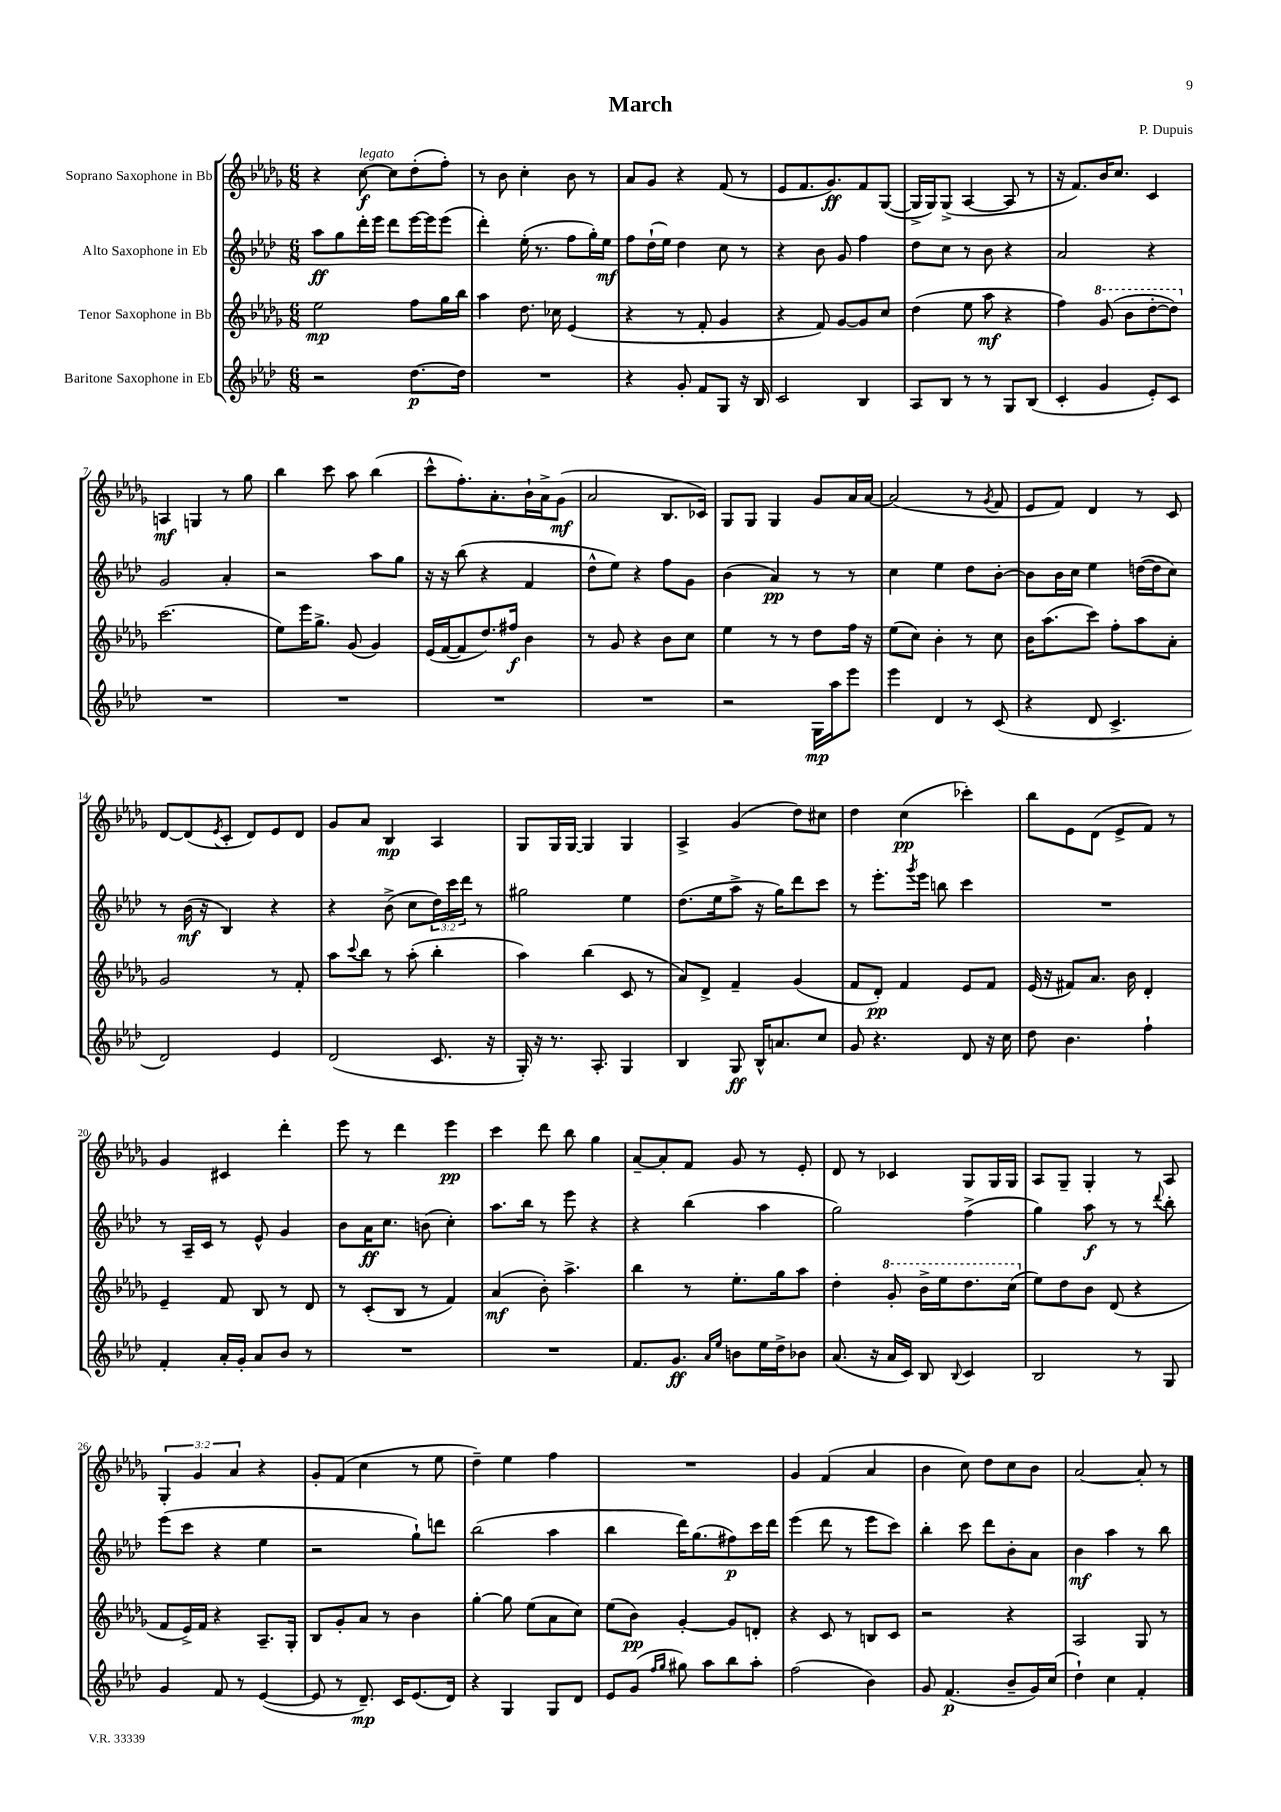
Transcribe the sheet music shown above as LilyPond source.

\header { title = "March" composer = "P. Dupuis" }
<<
\new StaffGroup <<
\new Staff = "s0" \with { instrumentName = "Soprano Saxophone in Bb" } {
    \clef treble \key des \major \numericTimeSignature \time 6/8 \override Staff.TupletNumber.text = #tuplet-number::calc-fraction-text
    r4 c''8~\f^\markup { \italic "legato" } c''8 des''8-.( f''8-.) |
    r8 bes'8 c''4-. bes'8 r8 |
    aes'8 ges'8 r4 f'8( r8 |
    ees'8 f'8. ges'8.\ff) f'8 ges8~( |
    ges16-> ges16) ges8->( aes4~ aes8 r8 |
    r16 f'8.) bes'16 c''8. c'4 |
    a4\mf g4 r8 ges''8 |
    bes''4 c'''8 aes''8 bes''4( |
    c'''8-^ f''8.-.) aes'8.-. bes'16-! aes'16-> ges'8\mf( |
    aes'2 bes8. ces'16) |
    ges8 ges8 ges4 ges'8 aes'16 aes'16~ |
    aes'2( r8 \acciaccatura { ges'8 } f'8 |
    ees'8 f'8) des'4 r8 c'8 |
    des'8~ des'8( \acciaccatura { ees'8 } c'8-. des'8) ees'8 des'8 |
    ges'8 aes'8 bes4\mp aes4 |
    ges8 ges16 ges16~ ges4 ges4 |
    aes4-> ges'4( des''8) cis''8 |
    des''4 c''4\pp( ces'''4-.) |
    bes''8 ees'8 des'8( ees'8-> f'8) r8 |
    ges'4 cis'4 des'''4-. |
    ees'''8 r8 des'''4 ees'''4\pp |
    c'''4 des'''8 bes''8 ges''4 |
    aes'8~-- aes'8-. f'8 ges'8 r8 ees'8-. |
    des'8 r8 ces'4 ges8 ges16 ges16 |
    aes8 ges8-- ges4-. r8 aes8 |
    \tuplet 3/2 { ges4-. ges'4 aes'4 } r4 |
    ges'8-. f'8( c''4 r8 ees''8 |
    des''4--) ees''4 f''4 |
    R2. |
    ges'4 f'4( aes'4 |
    bes'4 c''8) des''8 c''8 bes'8 |
    aes'2~ aes'8-. r8 \bar "|." |
}
\new Staff = "s1" \with { instrumentName = "Alto Saxophone in Eb" } {
    \clef treble \key aes \major \numericTimeSignature \time 6/8 \override Staff.TupletNumber.text = #tuplet-number::calc-fraction-text
    aes''8\ff g''8 des'''16-. ees'''16 des'''8 ees'''16~ ees'''16 ees'''8( |
    des'''4-.) ees''16-.( r8. f''8 g''16-.) ees''16\mf |
    f''8 des''16-!( ees''16) des''4 c''8 r8 |
    r4 bes'8 g'8 f''4 |
    des''8 c''8 r8 bes'8 r4 |
    aes'2 r4 |
    g'2 aes'4-. |
    r2 aes''8 g''8 |
    r16 r16 bes''8( r4 f'4 |
    des''8-^ ees''8) r4 f''8 g'8 |
    bes'4( aes'4\pp) r8 r8 |
    c''4 ees''4 des''8 bes'8~-. |
    bes'8 bes'16 c''16 ees''4 d''16~( d''16 c''8) |
    r8 bes'16\mf( r16 bes4) r4 |
    r4 bes'8->( c''8 \tuplet 3/2 { des''16) c'''16 des'''16 } r8 |
    gis''2 ees''4 |
    des''8.( ees''16 aes''8-> r16 g''16) des'''8 c'''8 |
    r8 ees'''8.-. \acciaccatura { g'''8 } ees'''16 b''8 c'''4 |
    R2. |
    r8 aes16-- c'16 r8 ees'8-^ g'4 |
    bes'8 aes'16\ff c''8. b'8( c''4-.) |
    aes''8. bes''16 r8 ees'''8 r4 |
    r4 bes''4( aes''4 |
    g''2) f''4->( |
    g''4) aes''8\f r8 r8 \appoggiatura { des'''8 } bes''8-. |
    ees'''8( c'''8 r4 ees''4 |
    r2 g''8-!) d'''8 |
    bes''2( aes''4 |
    bes''4 des'''16) g''8.( fis''8\p) c'''16 des'''16 |
    ees'''4( des'''8 r8 ees'''8 c'''8) |
    bes''4-. c'''8 des'''8 bes'8-. aes'8 |
    bes'4\mf aes''4 r8 bes''8 \bar "|." |
}
\new Staff = "s2" \with { instrumentName = "Tenor Saxophone in Bb" } {
    \clef treble \key des \major \numericTimeSignature \time 6/8
    ees''2\mp f''8 ges''16 bes''16 |
    aes''4 des''8. ces''16 ees'4( |
    r4 r8 f'8-. ges'4 |
    r4 f'8) ges'8~ ges'8 c''8 |
    des''4( ees''8 aes''8\mf r4 |
    f''4) \ottava #1 ges''8( bes''8 des'''8~-. des'''8) \ottava #0 |
    c'''2.( |
    ees''8) ees'''16 ges''8.-> ges'8( ges'4) |
    ees'16( f'16~ f'8 des''8.) fis''16\f bes'4 |
    r8 ges'8 r4 bes'8 c''8 |
    ees''4 r8 r8 des''8 f''16 r16 |
    ees''8( c''8) bes'4-. r8 c''8 |
    bes'16 aes''8.( c'''8) f''8-. aes''8 aes'8-. |
    ges'2 r8 f'8-. |
    aes''8 \appoggiatura { c'''8 } bes''8 r8 aes''8-.( bes''4-. |
    aes''4) bes''4( c'8 r8 |
    aes'8) des'8-> f'4-- ges'4( |
    f'8 des'8-.\pp) f'4 ees'8 f'8 |
    ees'16( r16 fis'8) aes'8. bes'16 des'4-. |
    ees'4-- f'8 bes8 r8 des'8 |
    r8 c'8-.( bes8 r8 f'4) |
    aes'4\mf( bes'8-.) aes''4.-> |
    bes''4 r8 ees''8.-. ges''16 aes''8 |
    des''4-. \ottava #1 ges''8-. bes''16-> ees'''16 des'''8. c'''16( \ottava #0 |
    ees''8) des''8 bes'8 des'8( r4 |
    f'8 ees'16->) f'16 r4 aes8.-- ges16-. |
    bes8 ges'8-. aes'8 r8 bes'4 |
    ges''4~-. ges''8 ees''8( aes'8 c''8) |
    ees''8( bes'8\pp) ges'4~-. ges'8 d'8-. |
    r4 c'8 r8 b8 c'8 |
    r2 r4 |
    aes2 ges8 r8 \bar "|." |
}
\new Staff = "s3" \with { instrumentName = "Baritone Saxophone in Eb" } {
    \clef treble \key aes \major \numericTimeSignature \time 6/8
    r2 des''8.~\p des''16 |
    R2. |
    r4 g'8-. f'8 g8 r16 bes16 |
    c'2 bes4 |
    aes8 bes8 r8 r8 g8 bes8( |
    c'4-. g'4 ees'8-.) c'8 |
    R2. |
    R2. |
    R2. |
    R2. |
    r2 g16\mp aes''16 ees'''8 |
    ees'''4 des'4 r8 c'8( |
    r4 des'8 c'4.-> |
    des'2) ees'4 |
    des'2( c'8. r16 |
    g16-.) r16 r8. aes8.-. g4 |
    bes4 g8\ff bes16-^ a'8. c''8 |
    g'8 r4. des'8 r16 c''16 |
    des''8 bes'4. f''4-! |
    f'4-. aes'16-. g'16-. aes'8 bes'8 r8 |
    R2. |
    R2. |
    f'8. g'8.\ff \grace { aes'16 ees''16 } b'8 ees''16 des''16-> bes'8 |
    aes'8.( r16 aes'16 c'16) bes8 \appoggiatura { bes8 } c'4 |
    bes2 r8 g8 |
    g'4 f'8 r8 ees'4~( |
    ees'8 r8 des'8.--\mp) c'16 ees'8.( des'16) |
    r4 g4 g8 des'8 |
    ees'8 g'8( \grace { f''16 g''16 } gis''8) aes''8 bes''8 aes''8-. |
    f''2( bes'4) |
    g'8 f'4.\p( bes'8-- g'16) c''16( |
    des''4-!) c''4 f'4-. \bar "|." |
}
>>
>>
